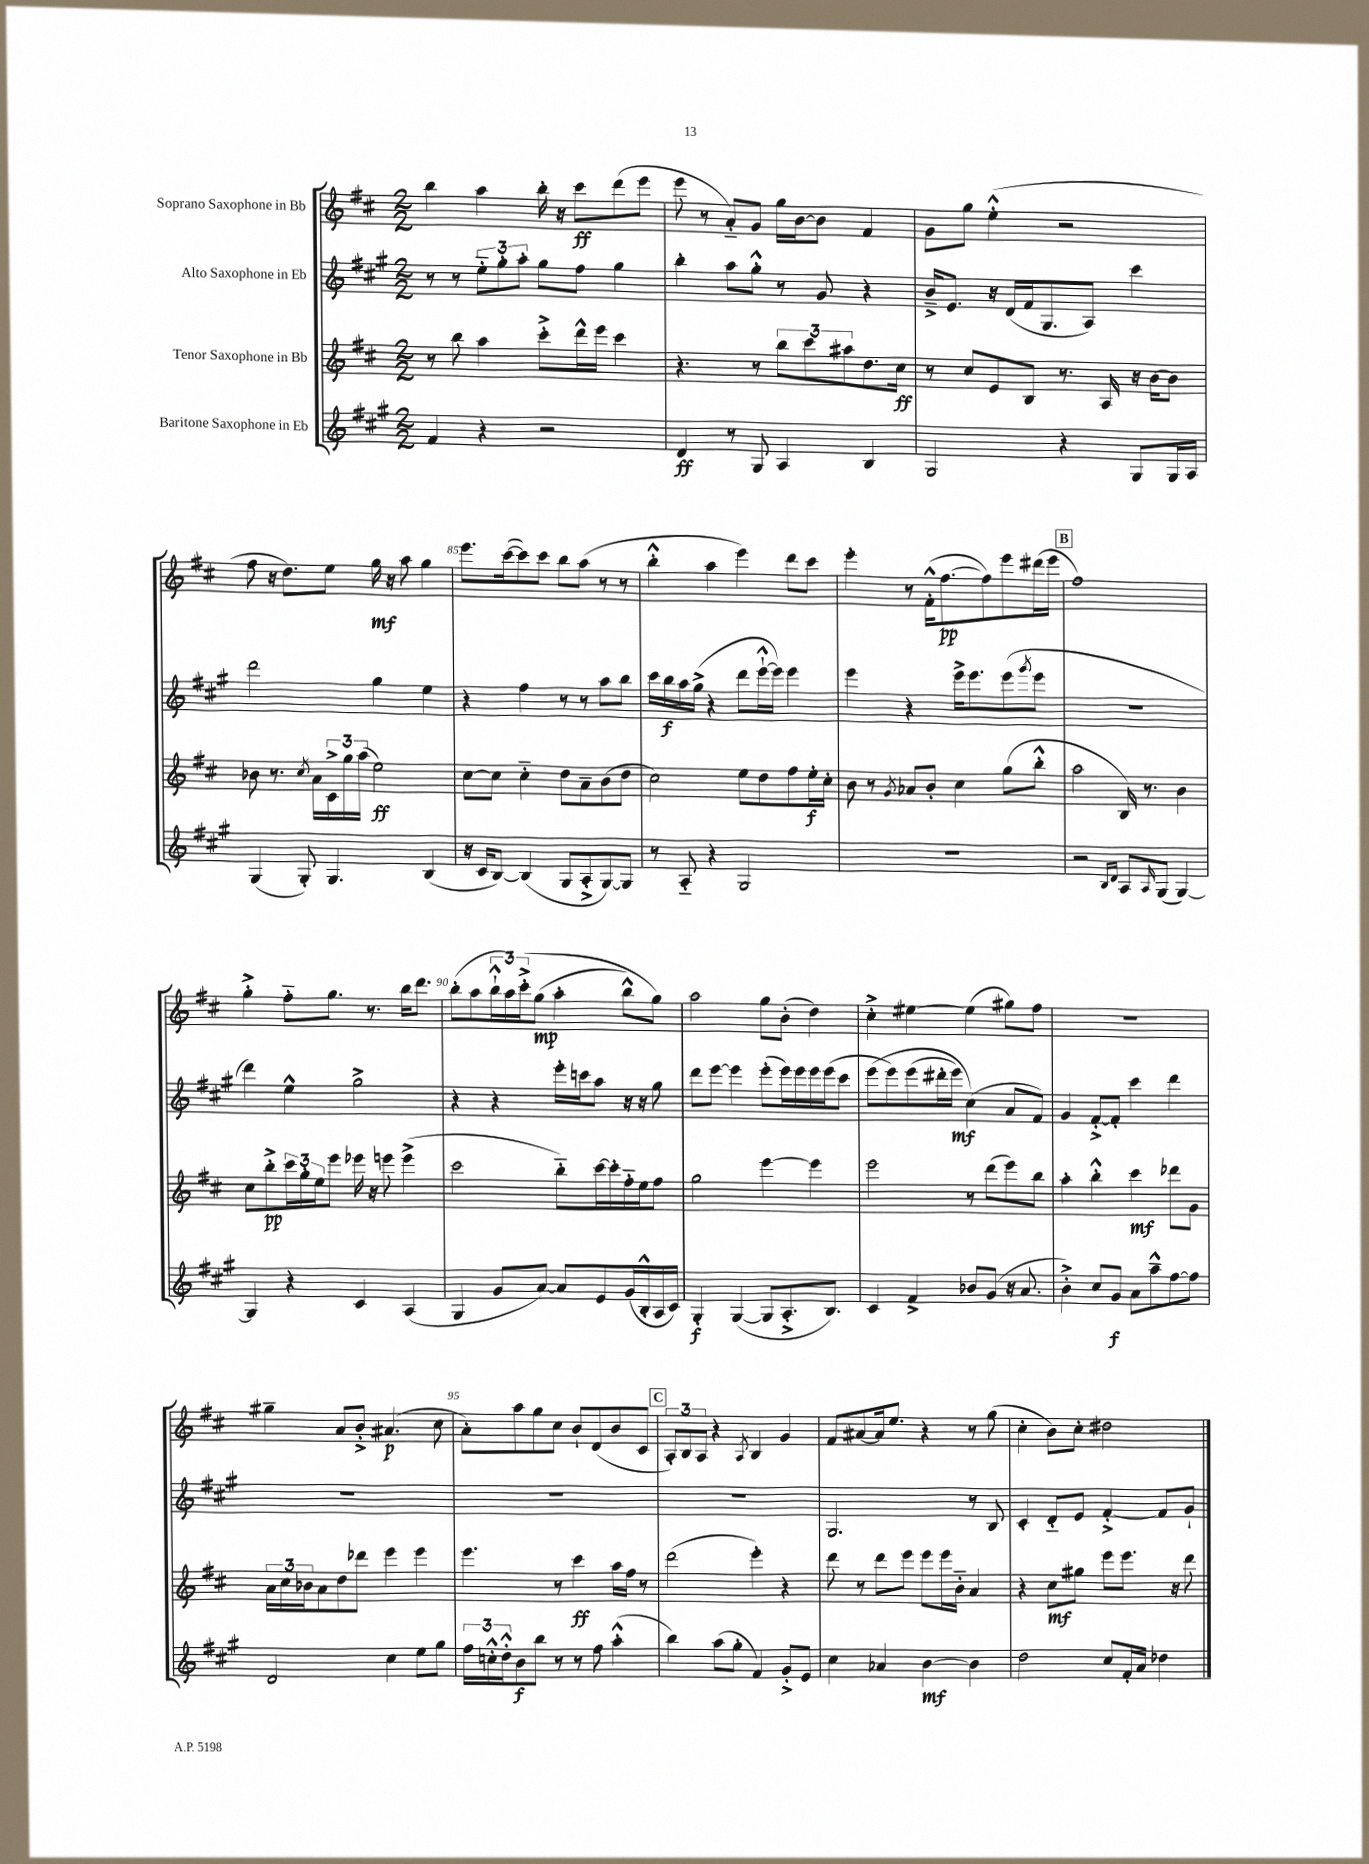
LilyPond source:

<<
\new StaffGroup <<
\new Staff = "s0" \with { instrumentName = "Soprano Saxophone in Bb" } {
    \clef treble \key d \major \numericTimeSignature \time 2/2
    b''4 a''4 b''16-. r16 cis'''8\ff d'''8( e'''8 |
    e'''8 r8 a'8-_) g'8 g''16 b'16~ b'8 fis'4 |
    g'8 g''8 e''4-.-^( r2 |
    fis''8 r16 d''8.) e''8 g''16\mf r16 a''8 g''4 |
    e'''8. cis'''16~( cis'''8) cis'''8 b''8 a''8( r8 r8 |
    b''4-.-^ a''4 e'''4) d'''8 cis'''8 |
    e'''4-. r8 fis'16-.-^( fis''8.~\pp fis''8) e'''8 dis'''16( e'''16 |
    \mark \markup { \box "B" } fis''1) |
    g''4-.-> fis''8-_ g''8. r8. b''16 d'''8. |
    b''8-.( a''8 \tuplet 3/2 { b''16-!-^ a''16) cis'''16-.->\( } g''8\mp( a''4-. b''8-^) g''8\) |
    a''2 g''8 b'8-.( d''4) |
    cis''4-.-> eis''4~ eis''4( gis''8) fis''8 |
    R1 |
    gis''4-- a'8 b'8-.-> ais'4.\p( cis''8 |
    a'8-.) a''8 g''8 cis''8 b'8-! d'8( b'8 cis'8 |
    \mark \markup { \box "C" } \tuplet 3/2 { a8-.) b8 a8 } r4 \acciaccatura { a8 } b4 g'4 |
    fis'8 ais'8~ ais'16 e''8. r4 r8 g''8( |
    cis''4-. b'8) cis''8-. dis''2 \bar "|." |
}
\new Staff = "s1" \with { instrumentName = "Alto Saxophone in Eb" } {
    \clef treble \key a \major \numericTimeSignature \time 2/2
    r8 r8 \tuplet 3/2 { e''8-_ gis''8-. a''8-. } gis''8 fis''8 gis''4 |
    b''4-. a''8 gis''8-.-^ r8 gis'8 r4 |
    b'16---> e'8. r16 d'16( fis'16 gis8. a8) cis'''4 |
    d'''2 gis''4 e''4 |
    r4 fis''4 r8 r8 a''8 b''8 |
    cis'''16 b''16\f a''16 gis''16->( r4 d'''8 e'''16~-!-^ e'''16) e'''4 |
    e'''4 r4 e'''16-> e'''8. e'''8( \acciaccatura { gis'''8 } e'''8 |
    \mark \markup { \box "B" } R1 |
    d'''4) e''4-^ gis''2-> |
    r4 r4 e'''16-. c'''16 a''8 r16 r16 gis''8 |
    d'''8 e'''8~ e'''4 e'''8-.( e'''16) e'''16 e'''16 e'''16( cis'''8 |
    e'''8\( e'''8) e'''8( dis'''16-. e'''16\mf) cis''4(\) a'8 fis'8) |
    gis'4 fis'8~-.-> fis'8-. cis'''4 d'''4 |
    R1 |
    R1 |
    \mark \markup { \box "C" } R1 |
    gis2. r8 b8 |
    cis'4-. d'8-_ e'8 fis'4~-.-> fis'8 gis'8-! \bar "|." |
}
\new Staff = "s2" \with { instrumentName = "Tenor Saxophone in Bb" } {
    \clef treble \key d \major \numericTimeSignature \time 2/2
    r8 b''8 a''4 cis'''8-.-> d'''16-^ e'''16 cis'''4 |
    r4. r8 \tuplet 3/2 { b''8 cis'''8 ais''8 } d''8. cis''16\ff |
    r8 cis''8 e'8 b8 r8. a16 r16 b'16~ b'8 |
    bes'8 r8. \acciaccatura { cis''8 } a'16 \tuplet 3/2 { cis'16-> g''16 a''16( } e''2\ff) |
    cis''8~ cis''8 cis''4-_ d''8 a'8-- b'8( d''8 |
    cis''2) e''8 d''8 fis''8 e''16-.\f cis''16-. |
    b'8 r8 \acciaccatura { g'8 } aes'8 b'8-. cis''4 g''8( b''8-.-^ |
    \mark \markup { \box "B" } a''2 b16) r8. b'4 |
    cis''8 b''8-.->\pp \tuplet 3/2 { cis'''16 g''16-. e''16 } e'''8 ees'''16 r16 e'''8 e'''4->( |
    cis'''2 b''8-_) cis'''16~ cis'''16-. fis''16-_ e''16 fis''8 |
    g''2 e'''4~ e'''4 |
    e'''2 r8 d'''8( e'''8) b''8 |
    a''4-. b''4-.-^ cis'''4\mf des'''8 g'8 |
    \tuplet 3/2 { a'16 cis''16 bes'16 } a'8 d''8 des'''8 e'''4 e'''4 |
    e'''4. r8 cis'''4\ff a''16 fis''16 r8 |
    \mark \markup { \box "C" } d'''2( e'''4-.) r4 |
    d'''8 r8 d'''8 e'''8 e'''8 e'''16 b'16-_ a'4 |
    r4 cis''8\mf gis''8 e'''8 e'''8. r16 d'''8 \bar "|." |
}
\new Staff = "s3" \with { instrumentName = "Baritone Saxophone in Eb" } {
    \clef treble \key a \major \numericTimeSignature \time 2/2
    fis'4 r4 r2 |
    d'4\ff r8 gis8 a4 b4 |
    gis2 r4 gis8 gis16 a16 |
    gis4( gis8-.) gis4. b4( |
    r16 cis'16 b8~) b4( gis8 a8-.-> gis8~) gis8 |
    r8 a8-_ r4 gis2 |
    R1 |
    \mark \markup { \box "B" } r2 \grace { b16 d'16 } a8 \grace { a16 } gis8( gis4~) |
    gis4 r4 cis'4 a4( |
    gis4 gis'8 a'8~) a'8 e'8 gis'16( b16-.-^ a16 cis'16) |
    gis4-.\f gis4~( gis8 a8.-.-> b8.) |
    cis'4 fis'4-> bes'8 gis'8( r16 a'8. |
    b'4-.->) cis''8 gis'8\f a'8 a''8---^ fis''8~ fis''8 |
    d'2 cis''4 e''8 gis''8 |
    \tuplet 3/2 { fis''16 c''16-.-^ d''16-.-^ } b'8\f b''8 r8 r8 fis''8 a''4-.-^( |
    \mark \markup { \box "C" } b''4) a''8( gis''8-. fis'4) gis'8-.-> e'8 |
    cis''4 aes'4 b'4~\mf b'4 |
    d''2 cis''8 fis'16-. a'16 des''4 \bar "|." |
}
>>
>>
\layout { \context { \Score currentBarNumber = #81 \override BarNumber.break-visibility = ##(#f #t #t) barNumberVisibility = #(every-nth-bar-number-visible 5) } }
